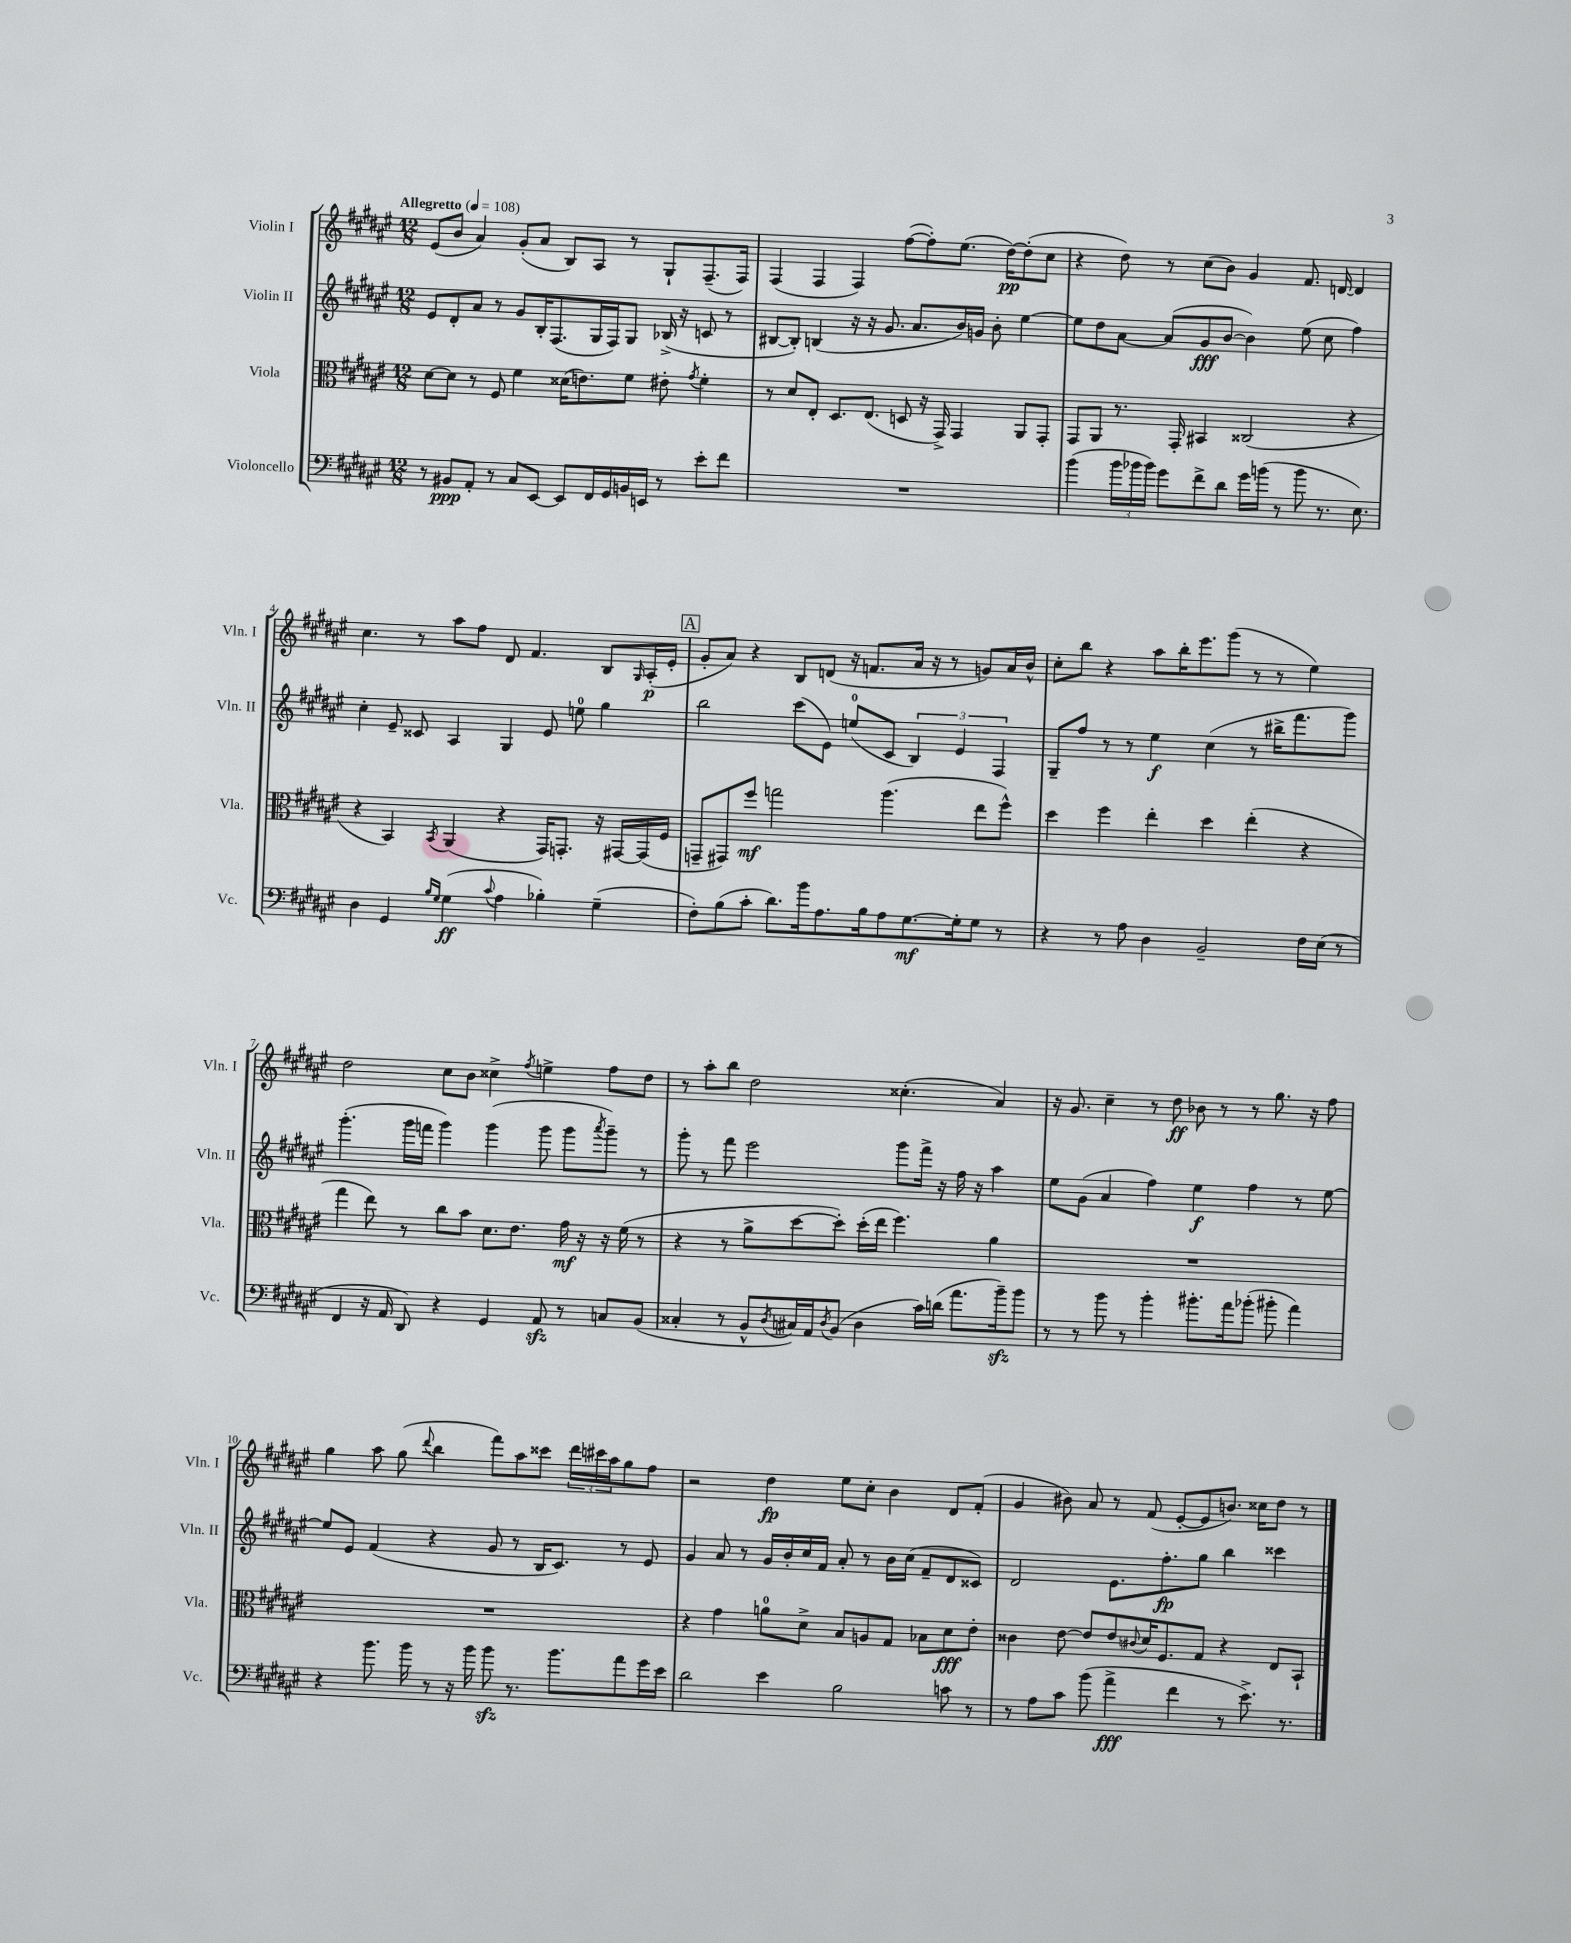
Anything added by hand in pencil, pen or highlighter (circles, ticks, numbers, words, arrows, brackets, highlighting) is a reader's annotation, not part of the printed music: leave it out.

**kern	**kern	**kern	**kern
*staff4	*staff3	*staff2	*staff1
*clefF4	*clefC3	*clefG2	*clefG2
*k[f#c#g#d#a#e#]	*k[f#c#g#d#a#e#]	*k[f#c#g#d#a#e#]	*k[f#c#g#d#a#e#]
*M12/8	*M12/8	*M12/8	*M12/8
*MM108	*MM108	*MM108	*MM108
8r	[8d#	8e#	(8e#
8BB#	8d#]	8d#'	8b
8AA#'	8r	8a#	4a#)
8r	8F#	8r	.
8C#	4f#	8g#	(8g#'
[8EE#	.	16B'	8a#
.	.	(8.F#	.
8EE#]	(16d##	.	8B)
.	8.e)	.	.
16FF#	.	16G#	8A#
16GG#	.	16F#)	.
16BB	8f#	8G#	8r
16EE	.	.	.
8r	8e#'	(16B-^	8G#`
.	.	16r	.
.	8qg#	.	.
8e#'	4f#'	8c	(8.F#~
8f#	.	8r	.
.	.	.	16F#)
=	=	=	=
1.r	8r	[8B#	(4F#
.	8d#	8B#'])	.
.	8E#'	(4B	4F#
.	8.D#	.	.
.	.	16r	4F#)
.	(8.E#	16r	.
.	.	8.g#	.
.	8D	.	([8ff#
.	.	8.a#	.
.	16r	.	8ff#'])
.	16GG#^)	.	.
.	4GG#	16b)	(8.ee#
.	.	16g	.
.	.	8b'	.
.	.	.	[16dd#)
.	8AA#	[4ee#	(8dd#']
.	8GG#'	.	8cc#
=	=	=	=
(4b	8GG#	8ee#]	4r
.	8AA#	8dd#	.
24b	8.r	[8a#	8dd#)
24b-	.	.	.
24b-)	.	.	.
8g#	.	(8a#]	8r
.	16GG#'	.	.
8f#^	4BB#	8g#	(8cc#
8d#	.	[8b	8b)
16g#	(2C##	4b])	4g#
(16b	.	.	.
8r	.	.	.
8b	.	(8ee#	8.f#
8.r	.	8cc#	.
.	.	.	[16d
.	4r	4ff#)	4d]
8.E#)	.	.	.
=	=	=	=
4D#	4r	4cc#'	4.cc#
4GG#	4BB)	8e#~	.
.	.	8c##	8r
16qqB	.	.	.
16qqG#	8qBB	.	.
(4G#	(4AA#	4A#	8aa#
.	.	.	8ff#
8qqc#	.	.	.
4A#	4r	4G#	8d#
.	.	.	4.f#
4B-')	16GG#)	8e#	.
.	8.GG'	.	.
.	.	8ee	.
(4G#~	16r	4gg#	8B
.	[16GG#	.	.
.	.	.	16qqG#
.	(16GG#]	.	(16A#'
.	16F#	.	16e#'
=	=	=	=
8F#')	8GG~	2bb	8g#'
(8B	8GG#)	.	8a#)
8c#'	8ff#	.	4r
8.d#)	2gg	.	.
.	.	(8ccc#	8B
16b	.	.	.
8.A#	.	8e#)	(8d
.	.	(8ee	16r
16B	.	.	8.f
8A#	(4.aa#	8c#	.
[8.G#	.	6B)	16a#
.	.	.	16r
.	.	.	8r
.	.	6e#	.
16G#']	.	.	.
8G#	8ee#	.	8g)
.	.	6F#	.
8r	8ff#^^)	.	16a#
.	.	.	16b^^
=	=	=	=
4r	4dd#	8G#~	8cc#'
.	.	8ff#	8bb
8r	4ff#	8r	4r
8A#	.	8r	.
4D#	4ee#'	4ee#	8aa#
.	.	.	16bb'
.	.	.	8.eee#
2BB~	4dd#	(4cc#	.
.	.	.	(8ggg#
.	(4ee#'	8r	8r
.	.	16bb#^	8r
.	.	8.fff#	.
16F#	4r	.	4ee#)
(16E#	.	.	.
8r	.	8ggg#)	.
=	=	=	=
4FF#	4gg#	(4.ggg#'	2dd#
16r	8ee#)	.	.
16AA#	.	.	.
8DD#)	8r	16ggg#	.
.	.	16fff	.
4r	8cc#	4ggg#)	8cc#
.	8b	.	8b
4GG#	8.d#	(4ggg#	4cc##^
.	8.e#	.	.
.	.	.	8qff#
8AA#	.	8ggg#	4ee^
8r	16g#	8ggg#	.
.	16r	.	.
.	.	8qaaa#	.
8C	16r	8ggg#~)	8ff#
.	(16f#	.	.
(8BB	8r	8r	8dd#
=	=	=	=
4C##'	4r	8ggg#'	8r
.	.	8r	8aa#'
8r	8r	8fff#	8bb
8BB^^	8a#^	2eee#	2dd#
8qD#	.	.	.
16C#)	[8dd#	.	.
16AA#	.	.	.
8qD#	.	.	.
(8BB	8dd#'])	.	.
4D#	(16dd#'	.	.
.	16ee#	.	.
.	4.ff#)	8ggg#	(4.cc##'
16c#)	.	16fff#^	.
(16d	.	16r	.
8.a#	.	16ff#	.
.	.	16r	.
.	4a#	4aa#	4a#)
16b~)	.	.	.
8b	.	.	.
=	=	=	=
8r	1.r	8ee#	16r
.	.	.	8.g#
8r	.	(8g#	.
8b	.	4a#	4cc#~
8r	.	.	.
4b'	.	4ff#)	8r
.	.	.	8dd#
8.b#'	.	4ee#	8b-
.	.	.	8r
16a#	.	.	.
(8b-'	.	4ff#	8r
8b#'	.	.	8.gg#
4a#)	.	8r	.
.	.	.	16r
.	.	[8ee#	8ff#
=	=	=	=
4r	1.r	8ee#]	4gg#
.	.	8e#	.
8.b	.	(4f#	8aa#
.	.	.	(8gg#
16b	.	.	.
.	.	.	8qqddd#
8r	.	4r	4bb
16r	.	.	.
16b	.	.	.
8b	.	8g#	8fff#)
8.r	.	8r	8aa#
.	.	16B	8ccc##
8.b	.	8.c#)	.
.	.	.	24ddd#
.	.	.	24ccc#
.	.	.	24aa#
8a#	.	8r	8gg#
16g#	.	8e#	8ff#
16e#	.	.	.
=	=	=	=
2d#	4r	4g#	2r
.	4g#	8a#	.
.	.	8r	.
4e#	8a	16g#	4dd#
.	.	16b'	.
.	8d#^	16cc#	.
.	.	16f#	.
2B	8B	8a#'	8ee#
.	8A	8r	8cc#'
.	8G#	16b	4b
.	.	(16cc#	.
.	8B-	8f#~	.
8c	8d#	8d#	8d#
8r	8e#'	8c##)	(8f#'
=	=	=	=
8r	4c##	2d#	4g#
8A#	.	.	.
8c#	[8e#	.	8b#)
(8b	8e#]	.	8a#
4a#^	8e#	8.e#	8r
.	8qqc#	.	.
.	16d#	.	(8f#
.	8.F#	8.ff#'	.
4f#	.	.	[8e#'
.	8G#	8gg#	8e#]
8r	4r	4bb	8.b)
8.e#^)	.	.	.
.	.	.	16cc##
.	8E#	4ccc##	8dd#
8.r	.	.	.
.	8BB`	.	8r
==	==	==	==
*-	*-	*-	*-
